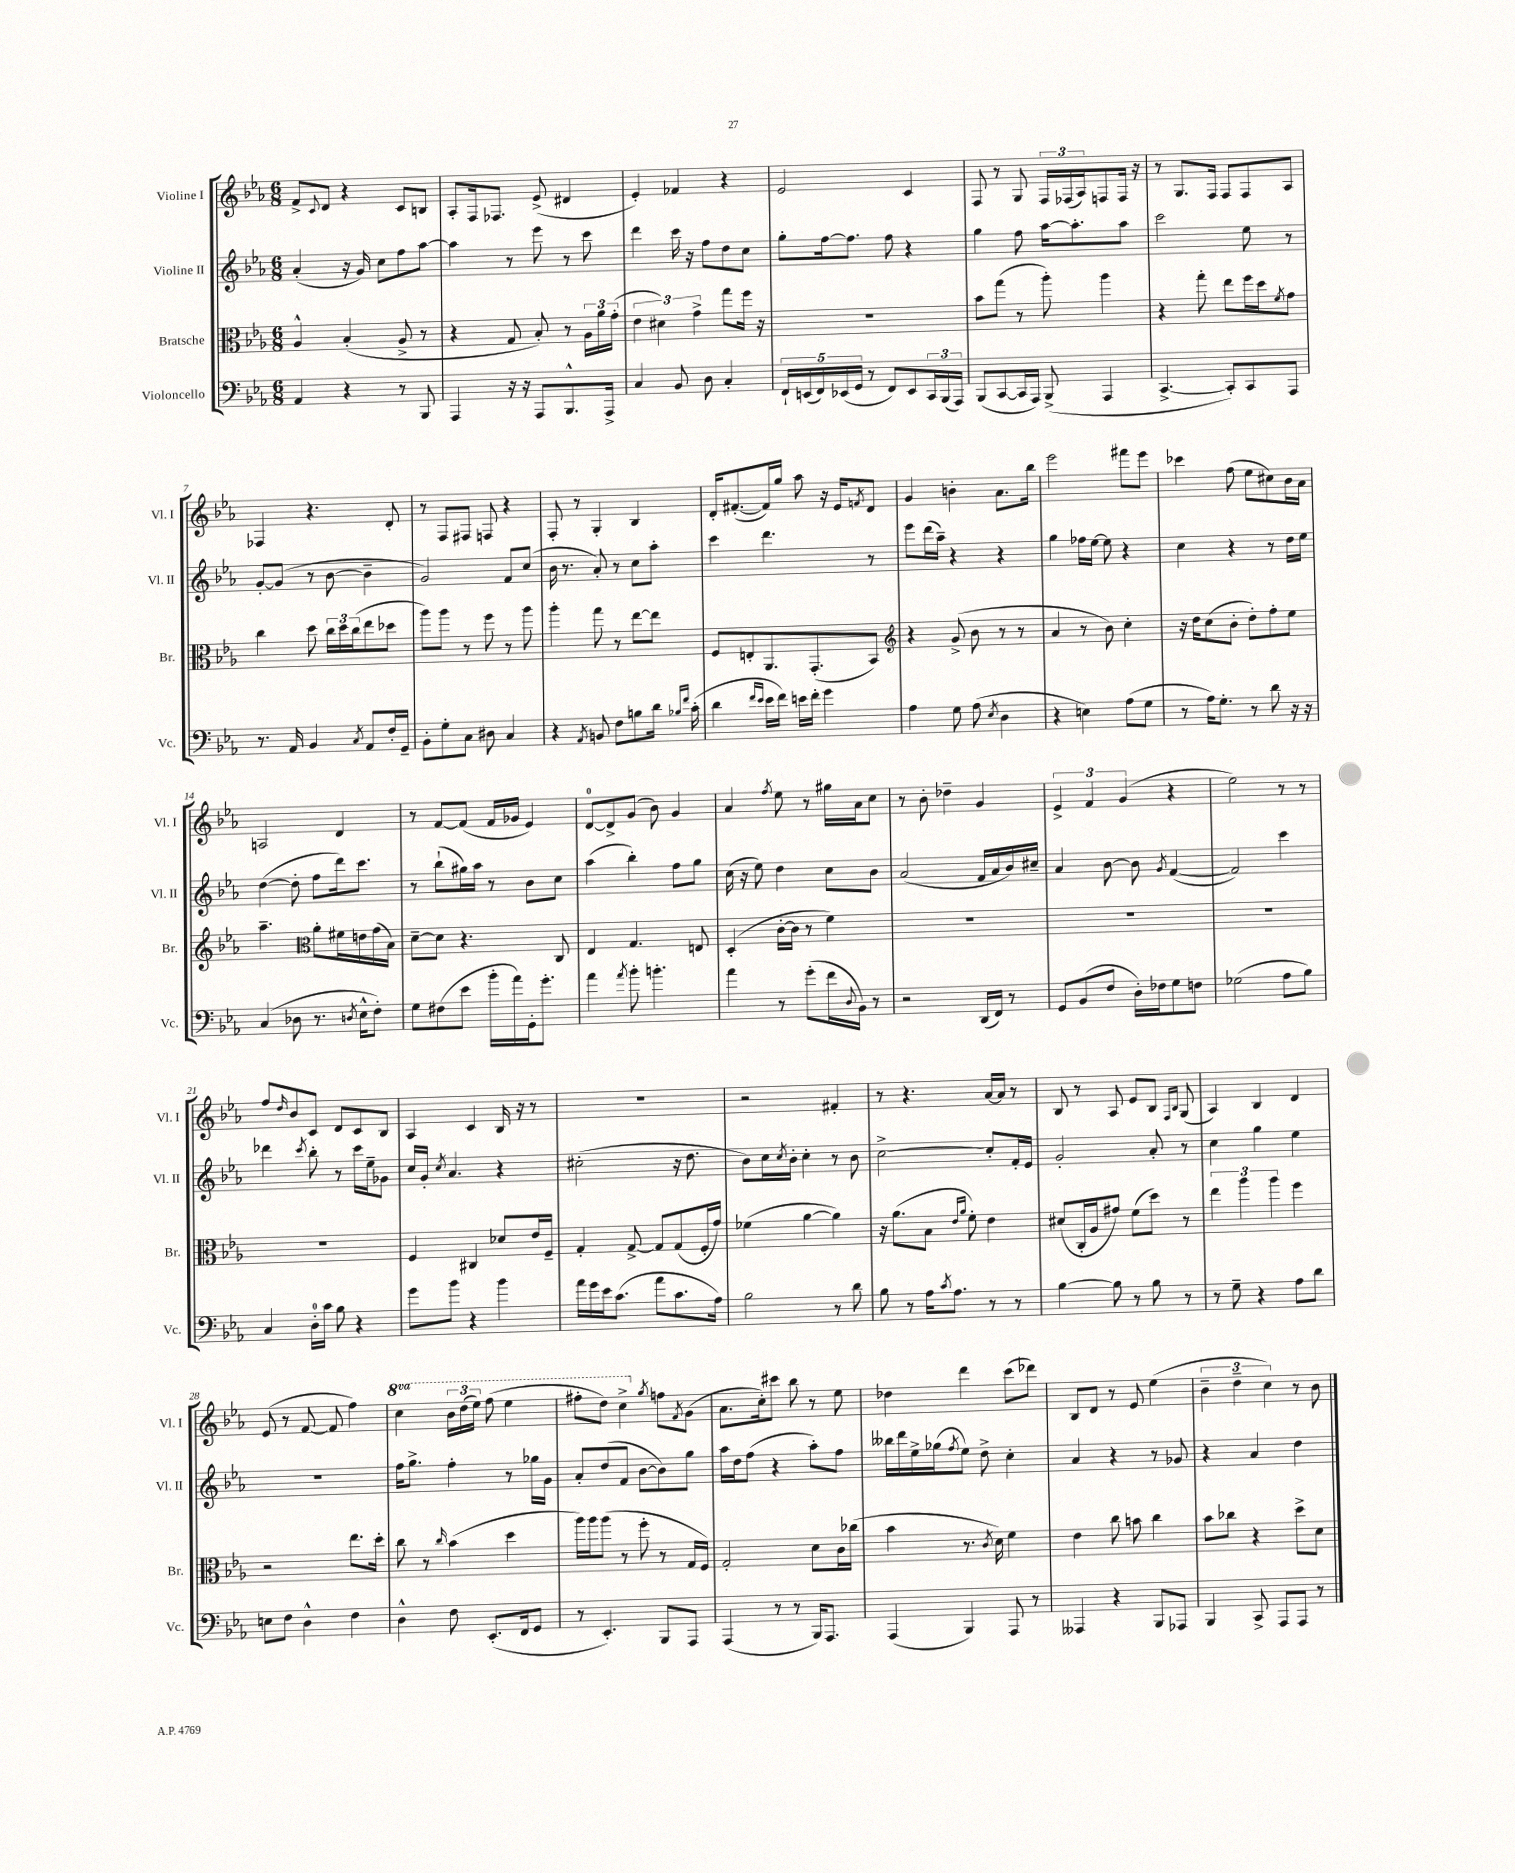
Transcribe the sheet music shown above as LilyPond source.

<<
\new StaffGroup <<
\new Staff = "s0" \with { instrumentName = "Violine I" shortInstrumentName = "Vl. I" } {
    \clef treble \key ees \major \numericTimeSignature \time 6/8 \set Staff.ottavationMarkups = #ottavation-simple-ordinals
    f'8-> \appoggiatura { c'8 } d'8 r4 c'8 b8 |
    aes8-. f16 fes8. ees'8->( dis'4 |
    ees'4-.) fes'4 r4 |
    ees'2 c'4 |
    f8 r8 g8 \tuplet 3/2 { f16 fes16( aes16) } f8 f16 r16 |
    r8 g8. f16 f8 f8 aes8 |
    fes4 r4. d'8-. |
    r8 f8 fis8 f8 r4 |
    f8-. r8 g4-. bes4 |
    d'16-. fis'8.~-.( fis'16) g''16 aes''8 r16 ees'16 \acciaccatura { f'8 } d'8 |
    g'4 b'4-. aes'8. bes''16 |
    ees'''2 fis'''8 ees'''8 |
    ces'''4 f''8( ees''8 cis''8) bes'16 aes'16 |
    a2 d'4 |
    r8 f'8~ f'8( f'16 ges'16 ees'4) |
    d'8-0~ d'8-> g'8( bes'8) g'4 |
    aes'4 \acciaccatura { f''8 } ees''8 r8 gis''16 aes'16 c''8 |
    r8 bes'8-. des''4-- g'4 |
    \tuplet 3/2 { ees'4-> f'4 g'4( } r4 |
    ees''2) r8 r8 |
    f''8 \grace { d''16 } bes'8 c'8 d'8 c'8 bes8 |
    aes4 c'4 bes16 r16 r8 |
    R2. |
    r2 fis'4-. |
    r8 r4. aes'16~ aes'16 r8 |
    bes8 r8 aes8 ees'8 bes8 \grace { f16 bes16 } g8( |
    aes4) bes4 d'4 |
    ees'8( r8 f'8~ f'8 f''4) |
    \ottava #1 c'''4 \tuplet 3/2 { bes''16 d'''16( ees'''16) } f'''8( ees'''4 |
    fis'''8-. d'''8) c'''4-> \ottava #0 \acciaccatura { g''8 } f''!8 \acciaccatura { f'8 } g'8( |
    aes'8. c''16-.) cis'''8 bes''8 r8 ees''8 |
    des''4 d'''4 c'''8( des'''8) |
    bes8 d'8 r8 ees'8 ees''4( |
    \tuplet 3/2 { bes'4-- d''4-- c''4) } r8 bes'8 \bar "|." |
}
\new Staff = "s1" \with { instrumentName = "Violine II" shortInstrumentName = "Vl. II" } {
    \clef treble \key ees \major \numericTimeSignature \time 6/8
    aes'4-.( r16 g'16) c''8 f''8 aes''8~ |
    aes''4 r8 ees'''8 r8 c'''8 |
    d'''4 c'''16 r16 f''8 d''8 c''8 |
    g''8-. f''16~ f''8. f''8 r4 |
    g''4 f''8 aes''16~ aes''8.-. aes''8 |
    c'''2 ees''8 r8 |
    g'8~-. g'8( r8 bes'8~ bes'4-- |
    g'2) f'8 c''8( |
    bes'16 r8. aes'8-.) r8 c''8 aes''8-. |
    c'''4 d'''4. r8 |
    ees'''8 d'''16( aes''16--) r4 r4 |
    g''4 fes''16 ees''16~ ees''8 r4 |
    c''4 r4 r8 d''16 ees''16 |
    d''4~( d''8-. f''8 d'''16) c'''8. |
    r8 bes''8-!( gis''16) aes''16 r8 bes'8 c''8 |
    aes''4( bes''4-.) f''8 g''8 |
    c''16( r16 ees''8) d''4 c''8 bes'8 |
    aes'2( f'16 aes'16 bes'16) cis''16-- |
    aes'4 bes'8~ bes'8 \acciaccatura { g'8 } f'4~( |
    f'2) c'''4 |
    des'''4 \acciaccatura { c'''8 } bes''8-. r8 c'''16 ees''16-- ges'8 |
    c''16 g'16-. \acciaccatura { c''8 } aes'4. r4 |
    cis''2-.( r16 d''8. |
    bes'8) c''16 \acciaccatura { c''8 } bes'16-. c''4-. r8 bes'8 |
    c''2~-> c''8-. f'16-. ees'16 |
    g'2-. aes'8-. r8 |
    c''4 g''4 ees''4 |
    R2. |
    f''16 g''8.-> f''4-. r8 ges''16 g'16 |
    aes'8-. d''8( f'8 bes'8~ bes'8) g''8 |
    aes''16 d''16 f''8( r4 aes''8-.) f''8 |
    beses''16 d'''16 ees''16-> ges''16( \acciaccatura { f''8 } ees''8) d''8-> c''4-. |
    aes'4 r4 r8 ges'8 |
    r4 aes'4 d''4 \bar "|." |
}
\new Staff = "s2" \with { instrumentName = "Bratsche" shortInstrumentName = "Br." } {
    \clef alto \key ees \major \numericTimeSignature \time 6/8
    aes4-^ bes4-.( aes8-> r8 |
    r4 g8 bes8-.) r8 \tuplet 3/2 { aes16 aes'16 g'16-.( } |
    \tuplet 3/2 { ees'4 dis'4) g'4-> } g''8 f''16 r16 |
    R2. |
    bes'8 g''8( r8 aes''8-.) aes''4 |
    r4 g''8-. ees''8 f''16 d''16 \acciaccatura { f'8 } g'8 |
    c''4 d''8 \tuplet 3/2 { c''16 d''16 c''16( } ees''8 des''8 |
    aes''8) aes''8 r8 f''8 r8 aes''8 |
    aes''4-. g''8 r8 ees''8~ ees''8 |
    f8 e8-. aes,8. g,8.-.( bes,8) |
    \clef treble r4 g'8->( bes'8 r8 r8 |
    aes'4 r8 bes'8) c''4-. |
    r16 d''16 c''8( bes'8-. d''8-.) f''8-. ees''8 |
    aes''4.-- \clef alto aes'8-. fis'16 e'16 g'16( bes16) |
    d'8~-- d'8 r4. c8 |
    ees4 g4. e8 |
    d4-.( c'16~-. c'16 r8 f'4) |
    R2. |
    R2. |
    R2. |
    R2. |
    f4 cis4 des'8 ees'16 f16-- |
    g4-. g8~-> g8 g8( f16-. g'16) |
    fes'4( aes'4~ aes'4) |
    r16 aes'8.( bes8 \grace { ees'16 aes'16 } f'8-.) ees'4 |
    dis'8( c16-. aes16 gis'8) f'8( d''8) r8 |
    \tuplet 3/2 { ees''4 aes''4 aes''4 } f''4 |
    r2 ees''8. d''16-. |
    c''8 r8 \grace { c''16 } bes'4( d''4 |
    aes''16) aes''16 aes''8( r8 f''8-. r8 g16 f16) |
    g2-. d'8 c'16 ces''16( |
    bes'4 r8. \acciaccatura { c'8 } d'16) f'4 |
    ees'4 c''8 b'8 c''4 |
    bes'8 ces''8 r4 d''8-> d'8 \bar "|." |
}
\new Staff = "s3" \with { instrumentName = "Violoncello" shortInstrumentName = "Vc." } {
    \clef bass \key ees \major \numericTimeSignature \time 6/8
    aes,4 r4 r8 bes,,8 |
    aes,,4 r16 r16 aes,,8 bes,,8.-^ aes,,16-> |
    c4 bes,8 d8 c4-. |
    \tuplet 5/4 { f,16-! e,16( f,16) ees,16( g,16 } r8 f,8) ees,8 \tuplet 3/2 { c,16 bes,,16( aes,,16) } |
    bes,,8( c,8~ c,16 aes,,16) bes,,8->( aes,,4 |
    c,4.~-> c,8-.) c,8 aes,,8 |
    r8. aes,16 bes,4 \acciaccatura { c8 } aes,8 f16-. g,16-- |
    bes,8-. g8-. c8 dis8 c4 |
    r4 \acciaccatura { aes,8 } b,8 f8 b8 d'16 \grace { bes16 f'16 } c'16-.( |
    d'4 \grace { f'16 ees'16 } ees'16 f'16) e'16 f'16-. g'4 |
    aes4 g8 aes8( \acciaccatura { ees8 } d4 |
    r4 e4) aes8( g8 |
    r8 aes16) g8.-. r8 d'8 r16 r16 |
    c4( des8 r8. \acciaccatura { d8 } ees16-^ f8-.) |
    g8 fis8( ees'8 bes'16-. aes'16) g,16-. g'8.-. |
    aes'4 \acciaccatura { aes'8 } bes'8-. b'4.-. |
    aes'4 r8 g'8-.( f'16 \appoggiatura { d8 } bes,16) r8 |
    r2 d,16( f,16) r8 |
    g,8 bes,8( f8 d16-.) fes16 g8 f8 |
    ges2( aes8 bes8) |
    c4 d16-0-. c'16 bes8 r4 |
    g'8 bes'8 r4 bes'4 |
    aes'16 g'16 ees'16 c'8.( aes'8 c'8. aes16) |
    bes2 r8 d'8 |
    bes8 r8 aes16 \acciaccatura { c'8 } aes8. r8 r8 |
    bes4~ bes8 r8 bes8 r8 |
    r8 g8-- r4 aes8 d'8 |
    e8 f8 d4-^ f4 |
    d4-^ f8 ees,8.-.( f,16 g,8 |
    r8 ees,4.-.) bes,,8 aes,,8 |
    aes,,4( r8 r8 bes,,16) aes,,8. |
    aes,,4( bes,,4) aes,,8 r8 |
    aeses,,4 r4 bes,,8 aes,,8 |
    bes,,4 c,8-> aes,,8 aes,,8 r8 \bar "|." |
}
>>
>>
